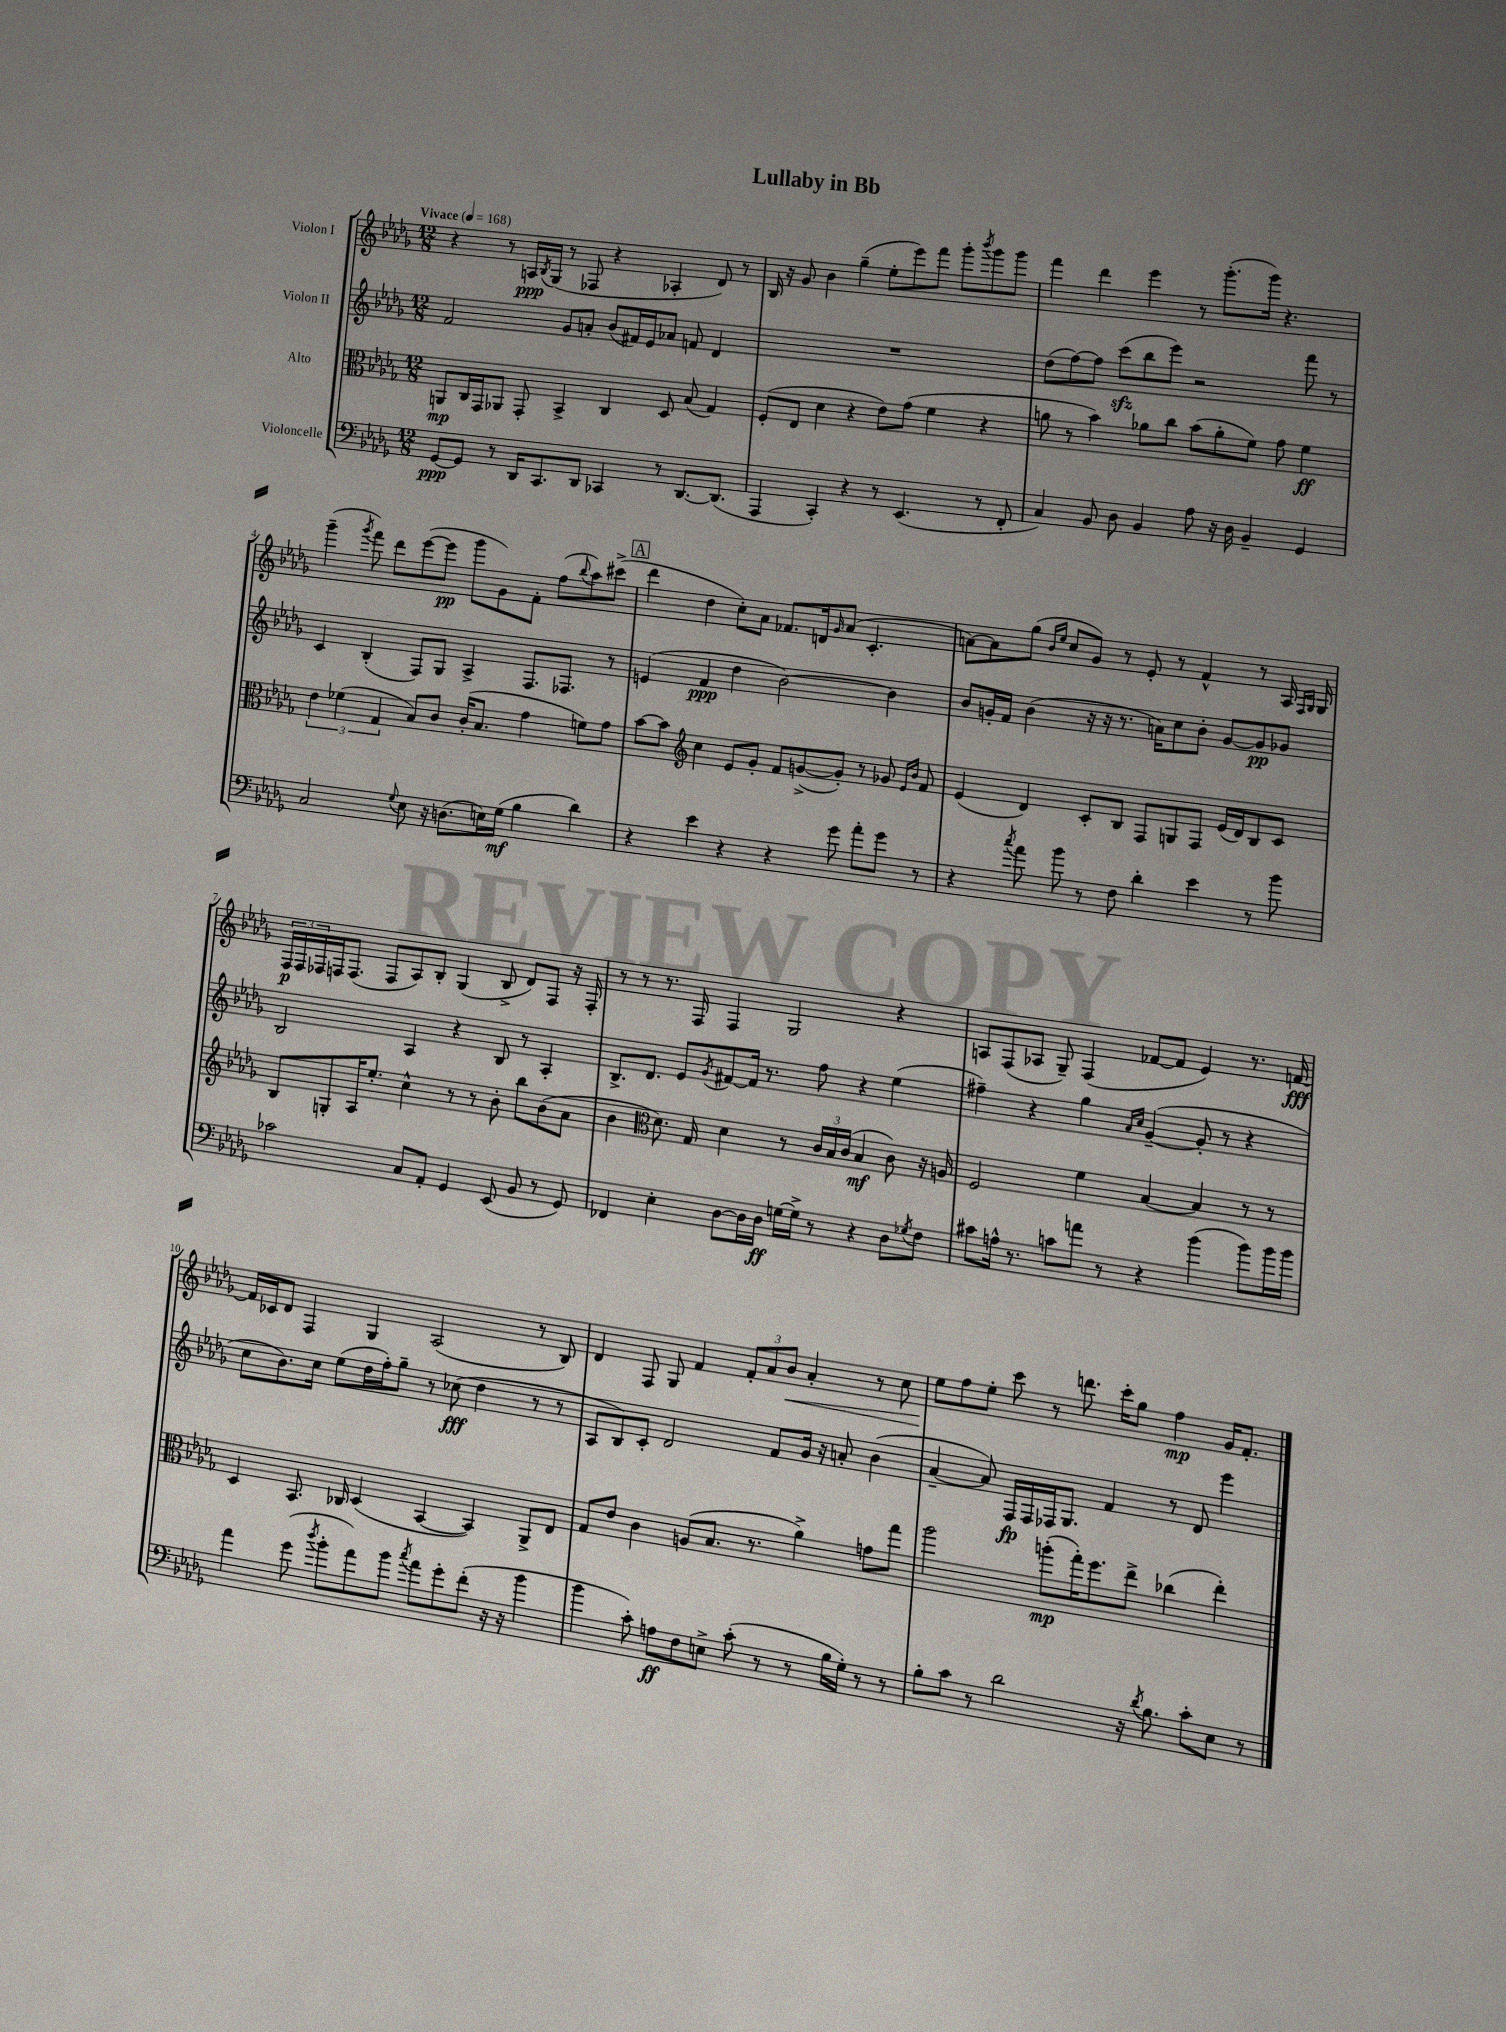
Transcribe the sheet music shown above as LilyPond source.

\header { title = "Lullaby in Bb" }
<<
\new StaffGroup <<
\new Staff = "s0" \with { instrumentName = "Violon I" } {
    \clef treble \key des \major \numericTimeSignature \time 12/8 \tempo "Vivace" 4 = 168
    r4 r8 a16\ppp \acciaccatura { bes8 } ges16( r8 fes8 r4 aes4-. des'8) r8 |
    bes16 r16 ges'8 bes'4 ges''4--( ees''8-. ees'''8) f'''8 ges'''8-. \acciaccatura { bes'''8 } ges'''8 ges'''8 |
    f'''4 des'''4 ees'''4 r8 ges'''8.-.( ges'''16) r4. |
    ges'''4--( \acciaccatura { ges'''8 } f'''8) des'''8 ees'''8~( ees'''8\pp ges'''8 ges'8) f'8-. f''8( \appoggiatura { bes''8 } aes''8) cis'''8->( |
    \mark \markup { \box "A" } des'''4 des''4 c''8-.) aes'8 fes'8. d'16 \grace { ges'16 } aes'8( c'4.-. |
    a'8~) a'8 ges''8( \grace { bes'16 ees''16 } c''8 ges'8) r8 ees'8-. r8 f'4-^ r8 aes16 \grace { f16 ges16 } ges16 |
    \tuplet 3/2 { f16\p f16 fes16 } f16 f8.( f8 aes8) bes8-. ges4( bes8-> des'8) f8 r16 f16-. |
    r8 r8 r8. f16 f4 ges2 r4 |
    a8 f8( aes8 ges8--) f4( fes'8~ fes'8 ees'4) r8. f'16~\fff |
    f'16 ces'16 des'8 f4 ges4 aes2( r8 bes8) |
    des'4 f8 ges8 f'4 \tuplet 3/2 { f'8-. aes'8 bes'8\< } aes'4-. r8 c''8 |
    ees''8\! f''8 ees''8-. c'''8 r8 d'''8. c'''16-. ges''8 f''4\mp ges'16 f'8.-. \bar "|." |
}
\new Staff = "s1" \with { instrumentName = "Violon II" } {
    \clef treble \key des \major \numericTimeSignature \time 12/8
    f'2 ges'8 a'8-. bes'8( fis'16) ees'16 aes'8 f'8 des'4 |
    R1. |
    des''8( f''8~) f''8 c'''8\sfz( bes''8 ees'''8) r2 f'''8 r8 |
    c'4 bes4-.( f8) ges8 aes4-> f8. fes8. r8 |
    \mark \markup { \box "A" } e'4( f'4\ppp des''4 bes'2~) bes'4 |
    bes'8 g'16-. f'16 bes'4( r16 r16 r8. a'16) c''8 bes'8-. g'8~ g'8\pp ges'8 |
    bes2 aes4 r4 bes8 r8 aes4-. |
    bes8.-> des'8. ees'8 \acciaccatura { ges'8 } fis'8~ fis'16 r8. f''8 r4 ees''4( |
    fis''4--) r4 ges''4 \grace { aes'16 c''16 } ges'4~--( ges'8-. r8 r4 |
    c''8 bes'8.) c''16 ees''8( des''16 f''16-.) ges''8-- r8 ces''8\fff( des''4 r8 r8 |
    aes8 bes8) c'8-. des'2 f'8 ges'16 r16 a'8-. bes'4( |
    aes'4~-- aes'8) f16\fp f16 fes16 ges8. f'4 r8 des'8 ees'''4 \bar "|." |
}
\new Staff = "s2" \with { instrumentName = "Alto" } {
    \clef alto \key des \major \numericTimeSignature \time 12/8
    a,8\mp c16 ges,16 aes,8 ges,8-. bes,4-> c4 des8 bes8( ges4) |
    f8-.( ees8 des'4 r4 ees'8) ges'8( f'4 r4 |
    a'8 r8 bes'4) aes'8 c''8 bes'8( aes'8-. f'8) ges'8 f'4\ff |
    \tuplet 3/2 { ees'4 fes'4( ges4 } bes8) c'8 c'16-.( bes8. ges'4 f'8) ges'8 |
    \mark \markup { \box "A" } bes'8~ bes'8 \clef treble c''4 ees'8 ges'8-. f'8 g'8~->( g'8-.) r8 ges'8 \grace { ees'16 bes'16 } f'8 |
    ees'4( des'4) c'8-. bes8 f8 g8 f8 ees'16( des'16) bes8 c'8 |
    bes8 g8-. aes16 ees''8.-. c''4-^ r8 r8 bes'8-. bes''8 bes'8( aes'8 |
    bes'4 \clef alto des'8.) ges16 des'4 r8 \tuplet 3/2 { c'16 bes16 c'16( } bes4\mf c'8) r16 a16 |
    f2 f'4 bes4~ bes4 r8 r8 |
    des4 bes,8. ces16 des4( bes,4~ bes,4) aes,8-> ees8 |
    ges8 ees'8 c'4 a8( bes8. r8. aes'4->) g'8 ges''8 |
    aes''2 a''8-.\mp( ges''16-.) f''8. ees''8-> ces''4( ees''4-.) \bar "|." |
}
\new Staff = "s3" \with { instrumentName = "Violoncelle" } {
    \clef bass \key des \major \numericTimeSignature \time 12/8
    ges,8~\ppp ges,8 r8 des,16 c,8. des,8 ces,4 r8 des,8.~ des,8.( |
    aes,,4 c,4-.) r4 r8 ees,4.( r8 f,8-. |
    c4) bes,8 des8 bes,4 aes8 r16 des16 bes,4-- ges,4 |
    c2 \appoggiatura { ges8 } ees8 r16 d8.( e16) ges16\mf( bes4 des'4) |
    \mark \markup { \box "A" } r4 ees'4 r4 r4 ges'8 aes'8-. ges'8 r8 |
    r4 \acciaccatura { c''8 } aes'8 bes'8 r8 f8 des'4-. ees'4 r8 bes'8 |
    ces'2 c8 aes,8-. ges,4 ees,8( bes,8 r8 ges,8) |
    fes,4 ees4-. des8~ des16 des16\ff g16~ g16-> r8 r4 des8 \acciaccatura { ges8 } f8 |
    cis'8 a16-^ r8. c'8 a'8 r8 r4 bes'4( bes'8) bes'16 bes'16 |
    aes'4 ges'8( \acciaccatura { des''8 } bes'8-. aes'8) bes'8 \acciaccatura { c''8 } aes'8 ges'8-. f'8-.( r16 r16 bes'4 |
    bes'4 c'8-.) a8\ff f8 e8-> c'8-.( r8 r8 bes16 ges16-.) r8 r8 |
    bes8-. c'8 r8 des'2 r16 \acciaccatura { des'8 } bes8. c'8-. ees8 r8 \bar "|." |
}
>>
>>
